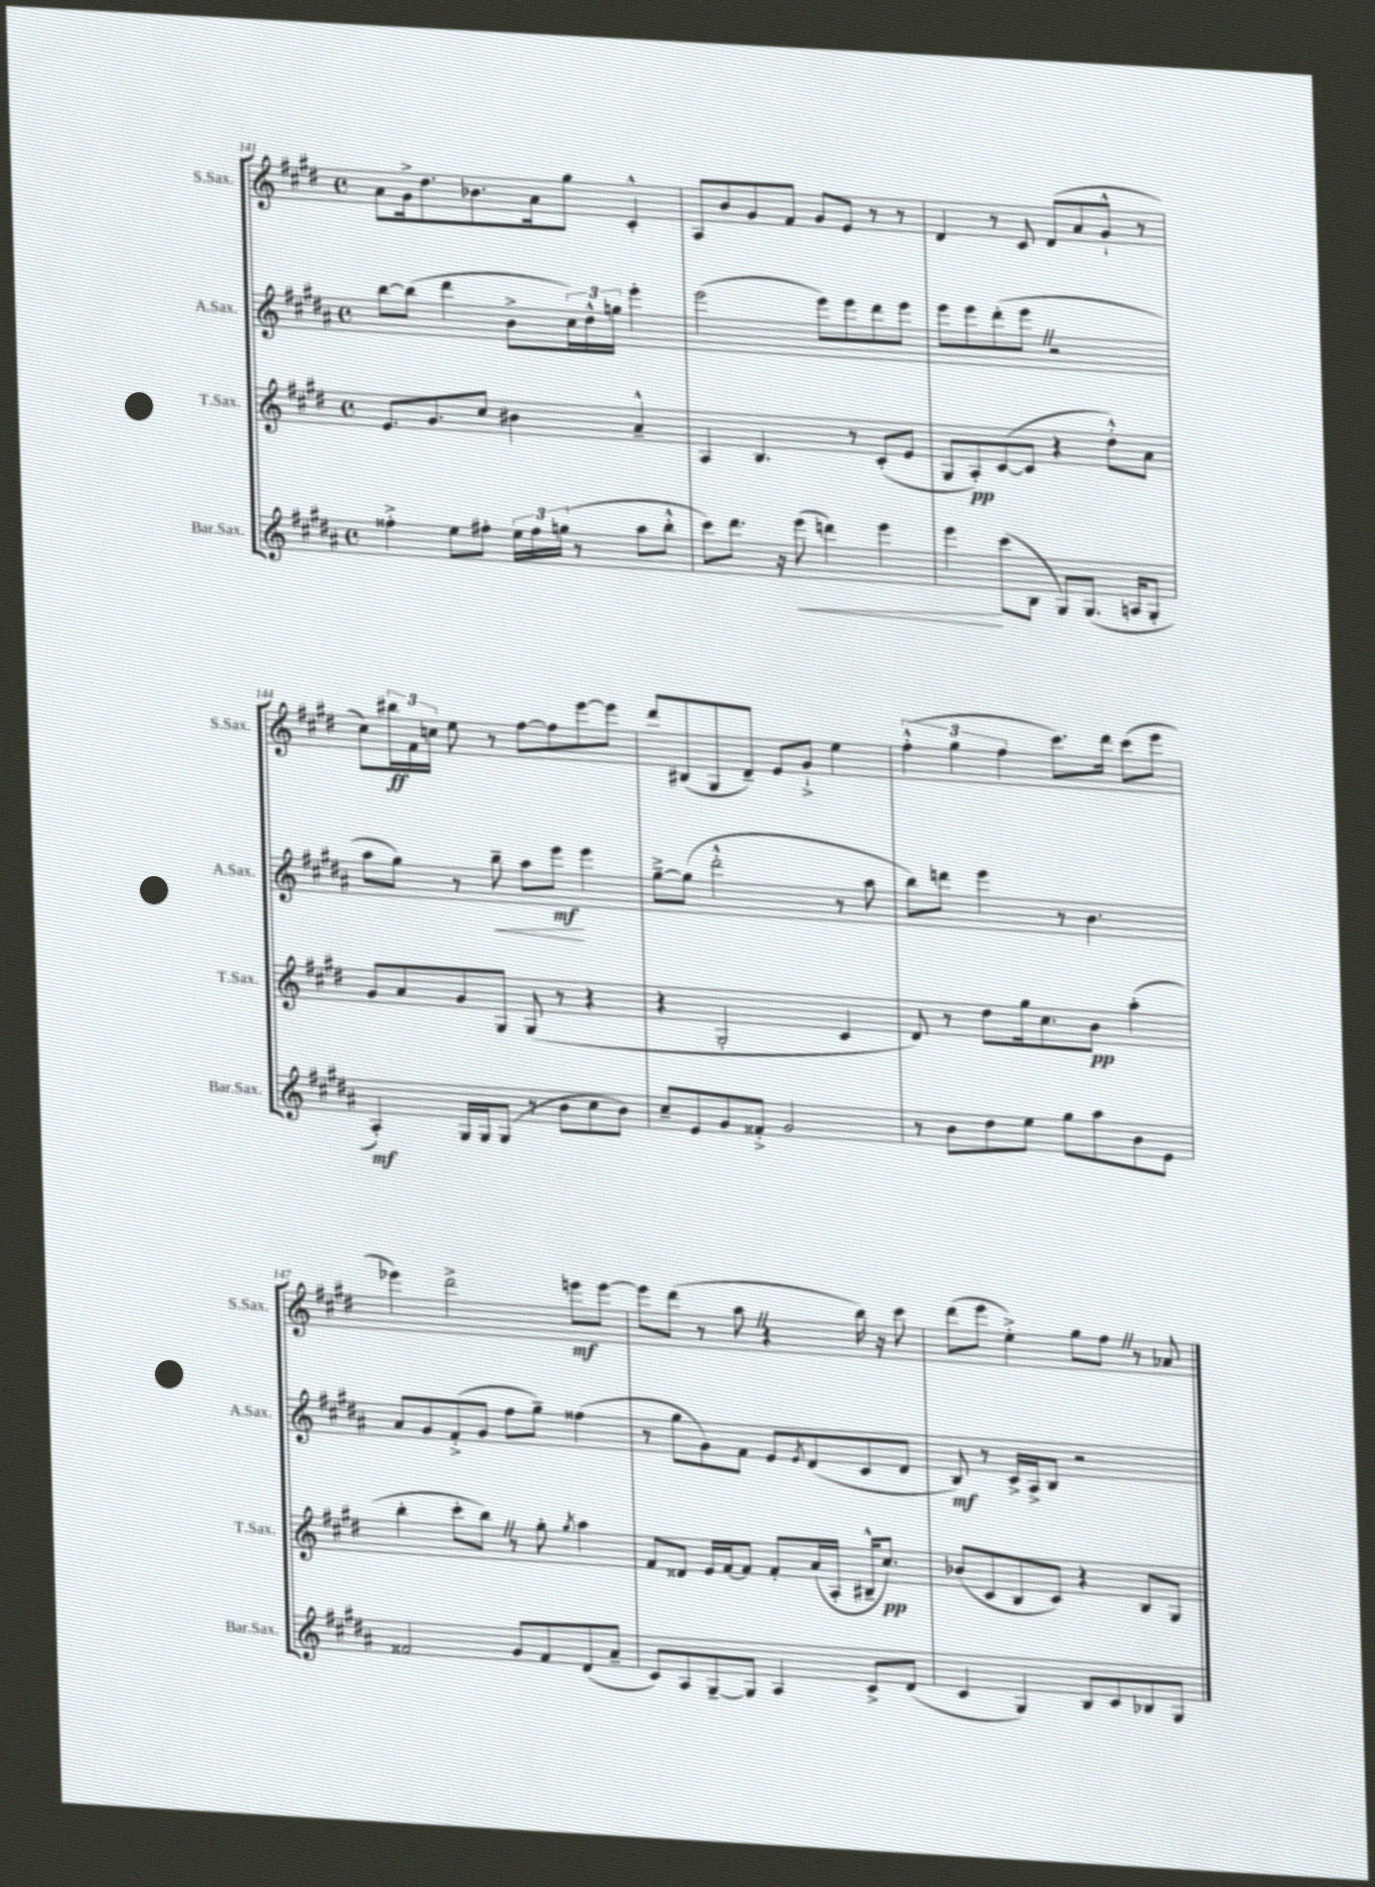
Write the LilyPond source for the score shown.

<<
\new StaffGroup <<
\new Staff = "s0" \with { instrumentName = "S.Sax." shortInstrumentName = "S.Sax." } {
    \clef treble \key e \major \defaultTimeSignature \time 4/4
    a'8 gis'16-> dis''8. bes'8. a'16 gis''8 cis'4-.-^ |
    a8 b'8 gis'8 fis'8 gis'8 e'8 r8 r8 |
    dis'4 r8 cis'8 dis'8( a'8 gis'8-!-^ r8 |
    cis''8) \tuplet 3/2 { bis''16\ff fis'16 c''16 } e''8 r8 fis''8~ fis''8 e'''8~ e'''8 |
    dis'''8 bis8( gis8 dis'8--) e'8 gis'8-!-> e''4 |
    \tuplet 3/2 { fis''4-.-^( gis''4 fis''4 } cis'''8.) dis'''16 cis'''8( e'''8 |
    ees'''4) dis'''2-> e'''8\mf e'''8~ |
    e'''8 dis'''8( r8 a''8 \once \override BreathingSign.text = \markup { \musicglyph "scripts.caesura.straight" } \breathe r4 b''16) r16 cis'''8 |
    dis'''8( e'''8 e''4-.->) gis''8 fis''8 \once \override BreathingSign.text = \markup { \musicglyph "scripts.caesura.straight" } \breathe r8 aes'8 \bar "|." |
}
\new Staff = "s1" \with { instrumentName = "A.Sax." shortInstrumentName = "A.Sax." } {
    \clef treble \key b \major \defaultTimeSignature \time 4/4
    b''8~ b''8( dis'''4 b'8-> \tuplet 3/2 { cis''16) dis''16-^ g''16 } e'''4-. |
    e'''2( e'''8) e'''8 dis'''8 e'''8 |
    e'''8 e'''8 dis'''8-.( e'''8 \once \override BreathingSign.text = \markup { \musicglyph "scripts.caesura.straight" } \breathe r2 |
    ais''8 gis''8) r8 b''8--\< ais''8 e'''8\mf\! e'''4 |
    gis''8~---> gis''8( dis'''2-.-^ r8 ais''8 |
    b''8) d'''8 e'''4 r8 b'4. |
    ais'8 gis'8 fis'8-.->( gis'8 fis''8 gis''8--) fisis''4( |
    r8 gis''8 gis'8) fis'8 e'8 \acciaccatura { e'8 } dis'8( cis'8 dis'8 |
    b8\mf) r8 cis'16-> ais16-> b8 r2 \bar "|." |
}
\new Staff = "s2" \with { instrumentName = "T.Sax." shortInstrumentName = "T.Sax." } {
    \clef treble \key e \major \defaultTimeSignature \time 4/4
    e'8. gis'8. cis''8 bis'4 a'4---^ |
    a4 b4. r8 cis'8-.( e'8 |
    gis8 a8-.\pp) cis'8~( cis'8 r4 dis''8-.-^) a'8 |
    gis'8 a'8 gis'8 gis8 gis8( r8 r4 |
    r4 gis2-. cis'4 |
    dis'8) r8 dis''8 gis''16 cis''8. b'8\pp a''4-.( |
    b''4-. cis'''8-. b''8) \once \override BreathingSign.text = \markup { \musicglyph "scripts.caesura.straight" } \breathe r8 gis''8-. \acciaccatura { gis''8 } a''4 |
    fis'8 disis'8 e'16 fis'16~ fis'8 fis'8-. a'16( a16-. bis16---^ cis''8.\pp) |
    bes'8( cis'8 b8 cis'8) r4 b8 gis8 \bar "|." |
}
\new Staff = "s3" \with { instrumentName = "Bar.Sax." shortInstrumentName = "Bar.Sax." } {
    \clef treble \key b \major \defaultTimeSignature \time 4/4
    fisis''4-.-> e''8 fis''8-. \tuplet 3/2 { e''16 fis''16 g''16( } r8 ais''8 b''8-.-^ |
    cis'''8) dis'''8. r16 e'''8\<( d'''4) e'''4 |
    e'''4\! cis'''8( b8 gis8) gis8.( a16 gis8-. |
    ais4-.\mf) gis16 gis16 gis8( r8 b'8 cis''8 b'8) |
    cis''8-- e'8 gis'8 fisis'8-.-> gis'2 |
    r8 b'8 dis''8 e''8 gis''8 ais''8 b'8 e'8 |
    fisis'2 gis'8 fisis'8 dis'8( ais'8-- |
    cis'8) ais8 gis8~-- gis8 ais4 cis'8-> dis'8( |
    cis'4 gis4) b8 cis'8 bes8 gis8 \bar "|." |
}
>>
>>
\layout { \context { \Score currentBarNumber = #141 } }
